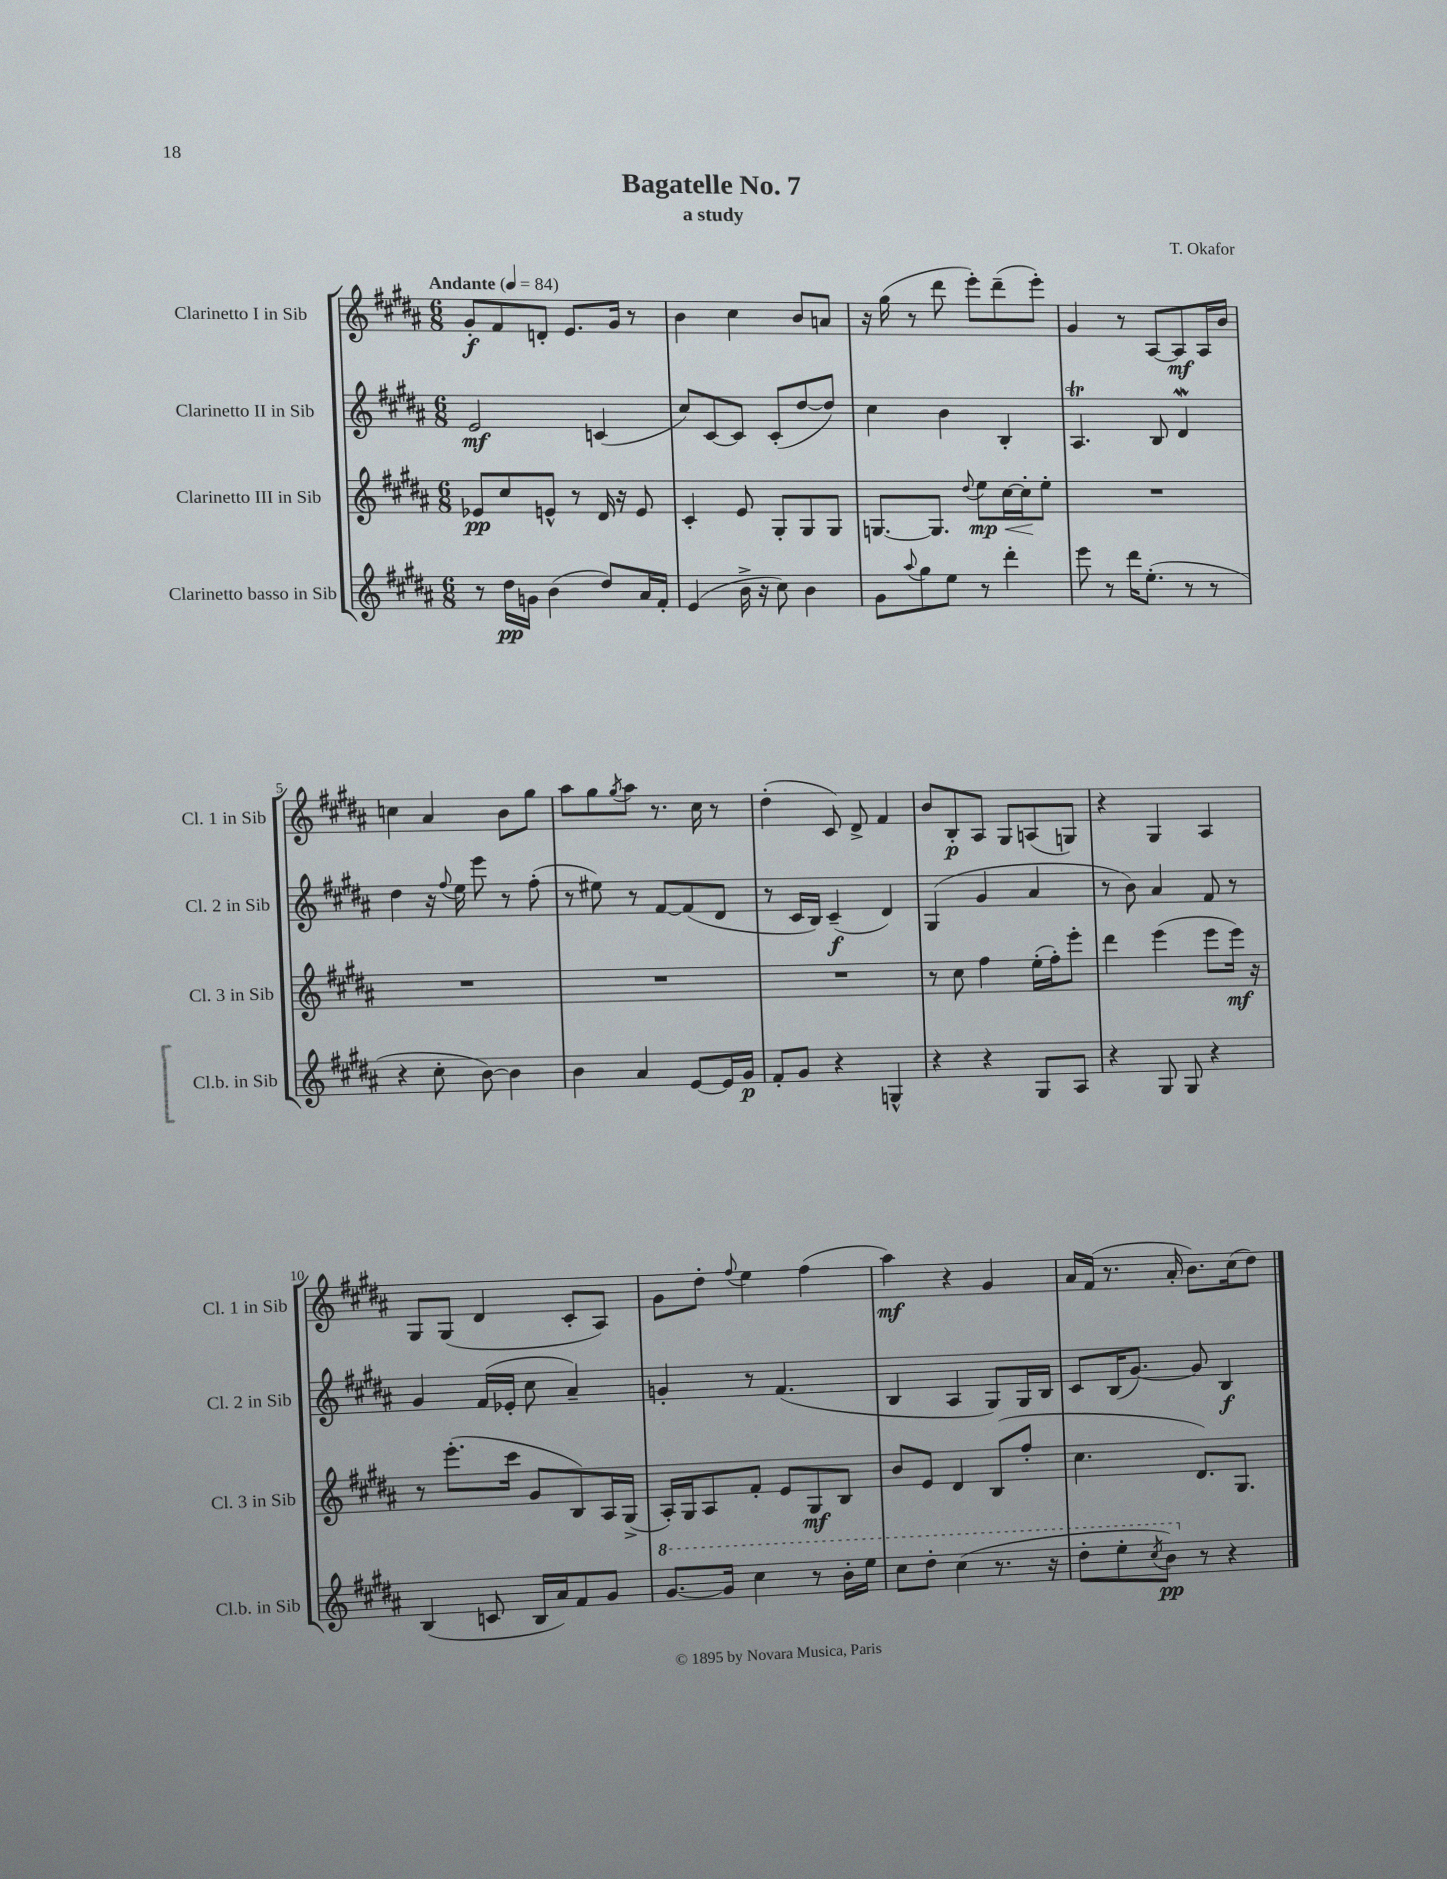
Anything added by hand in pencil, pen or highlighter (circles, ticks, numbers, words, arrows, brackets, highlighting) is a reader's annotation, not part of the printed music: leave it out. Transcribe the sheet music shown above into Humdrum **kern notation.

**kern	**dynam	**kern	**dynam	**kern	**dynam	**kern	**dynam
*part4	*part4	*part3	*part3	*part2	*part2	*part1	*part1
*staff4	*staff4	*staff3	*staff3	*staff2	*staff2	*staff1	*staff1
*I"Clarinetto basso in Sib	*	*I"Clarinetto III in Sib	*	*I"Clarinetto II in Sib	*	*I"Clarinetto I in Sib	*
*I'Cl.b. in Sib	*	*I'Cl. 3 in Sib	*	*I'Cl. 2 in Sib	*	*I'Cl. 1 in Sib	*
*clefG2	*	*clefG2	*	*clefG2	*	*clefG2	*
*k[f#c#g#d#a#]	*	*k[f#c#g#d#a#]	*	*k[f#c#g#d#a#]	*	*k[f#c#g#d#a#]	*
*M6/8	*	*M6/8	*	*M6/8	*	*M6/8	*
*MM84	*	*MM84	*	*MM84	*	*MM84	*
=1	=1	=1	=1	=1	=1	=1	=1
!	!	!	!	!	!	!LO:TX:a:B:t=Andante	!
8r	.	8e-X/L	pp	2e/	mf	8g#'/L	f
16dd#\LL	pp	8cc#/	.	.	.	8f#/	.
16gn\JJ	.	.	.	.	.	.	.
(4b\	.	8en^^/J	.	.	.	8dn'/J	.
.	.	8r	.	.	.	8.e/L	.
8dd#/L)	.	16d#/	.	(4cn/	.	.	.
.	.	16r	.	.	.	16g#/Jk	.
16a#/L	.	8e/	.	.	.	8r	.
16f#'/JJ	.	.	.	.	.	.	.
=2	=2	=2	=2	=2	=2	=2	=2
(4e/	.	4c#'/	.	8cc#/L)	.	4b\	.
.	.	.	.	[8c#/	.	.	.
16b^\	.	8e/	.	8c#/J]	.	4cc#\	.
16r	.	.	.	.	.	.	.
8cc#\)	.	8G#'/L	.	(8c#'/L	.	.	.
4b\	.	8G#/	.	[8dd#/	.	8b/L	.
.	.	8G#/J	.	8dd#/J])	.	8an/J	.
=3	=3	=3	=3	=3	=3	=3	=3
8g#\L	.	[8.Gn/L	.	4cc#\	.	16r	.
.	.	.	.	.	.	(16gg#\	.
8qqaa#/	.	.	.	.	.	.	.
8gg#\	.	.	.	.	.	8r	.
.	.	8.G/J]	.	.	.	.	.
8ee\J	.	.	.	4b\	.	8ddd#\	.
.	.	8qqdd#/	.	.	.	.	.
!	!	!	!LO:HP:b	!	!	!	!
8r	.	8ee\L	< mp	.	.	8eee'\L)	.
4ddd#'\	.	[16cc#\L	.	4B'/	.	(8ddd#~\	.
.	.	16cc#'\J]	.	.	.	.	.
.	.	8ee'\J	[	.	.	8eee'\J)	.
=4	=4	=4	=4	=4	=4	=4	=4
8eee\	.	2.r	.	4.A#t/	.	4g#/	.
8r	.	.	.	.	.	.	.
16ddd#\KL	.	.	.	.	.	8r	.
(8.ee'\J	.	.	.	.	.	.	.
.	.	.	.	8B/	.	[8A#/L	.
8r	.	.	.	4d#W/	.	8A#/]	mf
8r	.	.	.	.	.	16A#/L	.
.	.	.	.	.	.	16b/JJ	.
!!LO:LB:g=z
=5	=5	=5	=5	=5	=5	=5	=5
4r	.	2.r	.	4dd#\	.	4ccn\	.
8cc#'\	.	.	.	16r	.	4a#/	.
.	.	.	.	8qqff#/	.	.	.
.	.	.	.	16ee\	.	.	.
[8b\)	.	.	.	8eee\	.	.	.
4b\]	.	.	.	8r	.	8b\L	.
.	.	.	.	(8ff#'\	.	8gg#\J	.
=6	=6	=6	=6	=6	=6	=6	=6
4b\	.	2.r	.	8r	.	8aa#\L	.
.	.	.	.	8ee#X\)	.	8gg#\	.
.	.	.	.	.	.	8qgg#/	.
4a#/	.	.	.	8r	.	8aa#\J	.
.	.	.	.	[8f#/L	.	8.r	.
[8e/L	.	.	.	(8f#/]	.	.	.
.	.	.	.	.	.	16cc#\	.
16e/L]	.	.	.	8d#/J	.	8r	.
16g#/JJ	p	.	.	.	.	.	.
=7	=7	=7	=7	=7	=7	=7	=7
8f#'/L	.	2.r	.	8r	.	(4dd#'\	.
8g#/J	.	.	.	16c#/LL	.	.	.
.	.	.	.	16B/JJ)	.	.	.
4r	.	.	.	(4c#~/	f	8c#/)	.
.	.	.	.	.	.	8d#^/	.
4Gn^^/	.	.	.	4d#/)	.	4f#/	.
=8	=8	=8	=8	=8	=8	=8	=8
4r	.	8r	.	(4G#/	.	8b/L	.
.	.	8cc#\	.	.	.	8B'/	p
4r	.	4ff#\	.	4g#/	.	8A#/J	.
.	.	.	.	.	.	8G#/L	.
8G#/L	.	(16ee'\LL	.	4a#/	.	(8An/	.
.	.	16ff#'\J)	.	.	.	.	.
8A#/J	.	8eee'\J	.	.	.	8Gn/J)	.
=9	=9	=9	=9	=9	=9	=9	=9
4r	.	4ddd#\	.	8r	.	4r	.
.	.	.	.	8b\)	.	.	.
8G#/	.	(4eee\	.	4a#/	.	4G#/	.
8G#/	.	.	.	.	.	.	.
4r	.	8eee\L	.	8f#/	.	4A#/	.
.	.	16eee\Jk)	mf	8r	.	.	.
.	.	16r	.	.	.	.	.
!!LO:LB:g=z
=10	=10	=10	=10	=10	=10	=10	=10
(4B/	.	8r	.	4g#/	.	8G#/L	.
.	.	(8.eee'\L	.	.	.	(8G#/J	.
8cn/	.	.	.	(16f#/LL	.	4d#/	.
.	.	16ccc#\Jk	.	16e-X'/JJ	.	.	.
16B/LL	.	8g#/L	.	8cc#\	.	.	.
16a#/J)	.	.	.	.	.	.	.
8f#/	.	8B/)	.	4a#~/)	.	8c#'/L	.
8g#/J	.	16A#/L	.	.	.	8A#/J)	.
.	.	(16G#^/JJ	.	.	.	.	.
=11	=11	=11	=11	=11	=11	=11	=11
*8va	*	*	*	*	*	*	*
[8.gg#/L	.	16A#'/LL)	.	4gn'/	.	8g#\L	.
.	.	16G#/J	.	.	.	.	.
.	.	8A#/	.	.	.	8dd#'\J	.
16gg#/Jk]	.	.	.	.	.	.	.
.	.	.	.	.	.	8qqff#/	.
4ccc#\	.	8f#'/J	.	8r	.	4ee\	.
.	.	8e/L	.	(4.f#/	.	.	.
8r	.	8G#/	mf	.	.	(4ff#\	.
16bb'\LL	.	8B/J	.	.	.	.	.
16eee\JJ	.	.	.	.	.	.	.
=12	=12	=12	=12	=12	=12	=12	=12
8ccc#\L	.	8b/L	.	4B/	.	4aa#\)	mf
8ddd#'\J	.	8e/J	.	.	.	.	.
(4ccc#\	.	4d#/	.	4A#/	.	4r	.
8.r	.	(8B/L	.	8G#/L)	.	4g#/	.
.	.	8ff#'/J	.	16G#/L	.	.	.
16r	.	.	.	16B/JJ	.	.	.
=13	=13	=13	=13	=13	=13	=13	=13
8ddd#'\L	.	4.cc#\	.	8c#/L	.	16a#/LL	.
.	.	.	.	.	.	(16f#/JJ	.
8eee'\	.	.	.	(16B/K	.	8.r	.
.	.	.	.	[8.g#/J)	.	.	.
8qccc#/	.	.	.	.	.	.	.
8bb\J)	pp	.	.	.	.	.	.
.	.	.	.	.	.	16a#'/	.
*X8va	*	*	*	*	*	*	*
8r	.	8.d#/L)	.	8g#/]	.	8.b\L)	.
4r	.	.	.	4B/	f	.	.
.	.	8.G#/J	.	.	.	(16cc#\k	.
.	.	.	.	.	.	8dd#\J)	.
==	==	==	==	==	==	==	==
*-	*-	*-	*-	*-	*-	*-	*-
